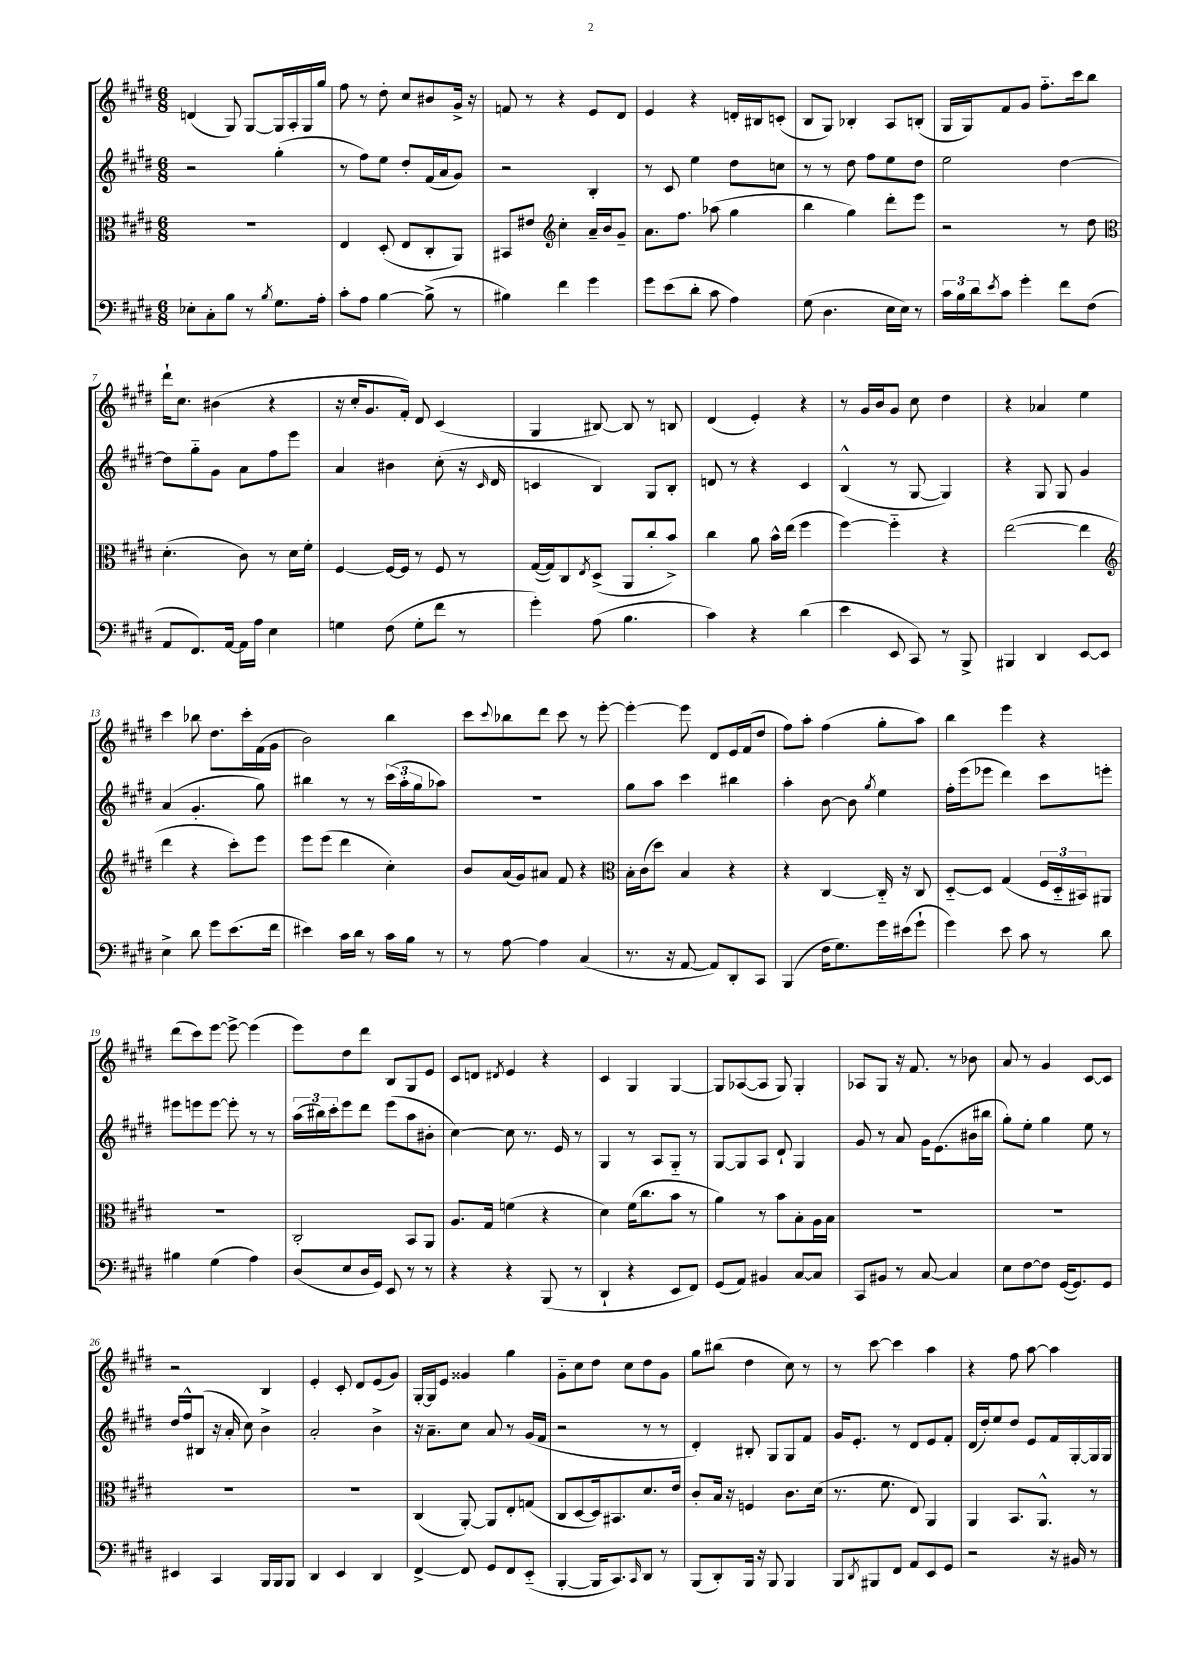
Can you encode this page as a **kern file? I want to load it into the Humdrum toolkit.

**kern	**kern	**kern	**kern
*part4	*part3	*part2	*part1
*staff4	*staff3	*staff2	*staff1
*clefF4	*clefC3	*clefG2	*clefG2
*k[f#c#g#d#]	*k[f#c#g#d#]	*k[f#c#g#d#]	*k[f#c#g#d#]
*M6/8	*M6/8	*M6/8	*M6/8
=1	=1	=1	=1
8E-X'\L	2.r	2r	(4dn/
8C#'\	.	.	.
8B\J	.	.	8G#/)
8r	.	.	[8G#/L
8qB/	.	.	.
8.G#\L	.	(4gg#'\	16G#/L]
.	.	.	16A'/
.	.	.	16G#/
16A'\Jk	.	.	16gg#/JJ
=2	=2	=2	=2
8c#'\L	4E/	8r	8ff#\
8A\J	.	8ff#\L)	8r
[4B\	(8D#'/	8ee\J	8dd#'\
.	8E/L	8dd#'/L	8cc#/L
(8B^\]	8C#'/	(16f#/L	8b#X/
.	.	16a/J	.
8r	8AA/J)	8g#/J)	16g#^/Jk
.	.	.	16r
=3	=3	=3	=3
4B#X\)	8BB#X/L	2r	8fn/
.	8e#X/J	.	8r
*	*clefG2	*	*
4f#\	4cc#'\	.	4r
4g#\	16a~/LL	4B'/	8e/L
.	16b/J	.	.
.	8g#~/J	.	8d#/J
=4	=4	=4	=4
8g#\L	8.a\L	8r	4e/
(8e\	.	8c#/	.
.	8.ff#\J	.	.
8d#'\J	.	4ee\	4r
8c#\	(8aa-X\	.	.
4A\)	4gg#\	8dd#\L	16dn'/LL
.	.	.	16B#X/J
.	.	8ccn\J	(8cn'/J
=5	=5	=5	=5
(8G#\	4bb\	8r	8B/L
4.D#\	.	8r	8G#/J)
.	4gg#\)	8dd#\	4B-X'/
.	.	8ff#\L	.
16E\LL	8ddd#'\L	8ee\	8A/L
16E\JJ)	.	.	.
8r	8eee\J	8dd#\J	(8Bn'/J
=6	=6	=6	=6
24c#\LL	2r	2ee\	16G#/LL
24B\	.	.	.
.	.	.	16G#/J)
24d#\J	.	.	.
8qe/	.	.	.
8c#\J	.	.	8f#/
4g#'\	.	.	8g#/J
.	.	.	8.ff#\L
8f#\L	8r	[4dd#\	.
.	.	.	16ccc#\k
(8F#\J	8dd#\	.	8bb\J
!!LO:LB:g=z
=7	=7	=7	=7
*	*clefC3	*	*
8AA/L	(4.d#'\	8dd#\L]	16ddd#`\KL
.	.	.	8.cc#\J
8.FF#/)	.	8gg#\	.
.	.	8g#\J	(4b#X\
[16AA/Jk	.	.	.
16AA\LL]	8c#\)	8a\L	.
16A\JJ	.	.	.
4E\	8r	8ff#\	4r
.	16d#\LL	8eee\J	.
.	16f#'\JJ	.	.
=8	=8	=8	=8
4Gn\	[4F#/	4a/	16r
.	.	.	16cc#'/KL
.	.	.	8.g#/
(8F#\	16F#/LL_	4b#X\	.
.	16F#/JJ]	.	16f#'/Jk)
8G'\L	8r	.	8d#/
8f#\J	8F#/	(8cc#'\	(4c#/
8r	8r	16r	.
.	.	16qqc#/	.
.	.	16d#/	.
=9	=9	=9	=9
4g#'\)	([16G#/LL	4cn/	4G#/
.	16G#/J])	.	.
.	8C#/	.	.
.	8qE/	.	.
(8A\	(8D#^/J	4B/)	[8B#X/)
4.B\	8AA/L	.	8B#/]
.	8cc#'/	8G#/L	8r
.	8b^/J)	8B'/J	8Bn/
=10	=10	=10	=10
4c#\)	4cc#\	8dn/	(4d#/
.	.	8r	.
4r	8a\	4r	4e'/)
.	16b^^\LL	.	.
.	(16ee\JJ	.	.
(4d#\	4ff#\	4c#/	4r
=11	=11	=11	=11
4e\	[4ff#\)	(4B^^/	8r
.	.	.	16g#/LL
.	.	.	16b/J
8EE/	4ff#\]	8r	8g#/J
8CC#/)	.	[8G#/	8cc#\
8r	4r	4G#/])	4dd#\
8BBB^/	.	.	.
=12	=12	=12	=12
4BBB#X/	([2ee\	4r	4r
4DD#/	.	8G#/	4a-X/
.	.	8G#/	.
[8EE/L	4ee\]	4g#/	4ee\
8EE/J]	.	.	.
!!LO:LB:g=z
=13	=13	=13	=13
*	*clefG2	*	*
4E^\	4ddd#\	(4a/	4ccc#\
8d#\	4r	4.g#'/	8bb-X\
8g#\L	.	.	8.dd#\L
(8.e\	8ccc#'\L)	.	.
.	.	.	16ccc#'\L
.	8eee\J	8gg#\)	(16f#\
16f#\Jk	.	.	16g#\JJ
=14	=14	=14	=14
4e#X\)	8eee\L	4bb#X\	2b\)
.	(8eee\J	.	.
16c#\LL	4ddd#\	8r	.
16d#\JJ	.	.	.
8r	.	8r	.
16c#\LL	4cc#'\)	(24ccc#\LL	4bb\
.	.	24aa'\	.
16B\JJ	.	.	.
.	.	24gg#\J	.
8r	.	8aa-X\J)	.
=15	=15	=15	=15
8r	8b/L	2.r	8ccc#\L
.	.	.	8qqccc#/
[8A\	(16a/L	.	8bb-X\
.	16g#/J)	.	.
4A\]	8a#X/J	.	8ddd#\J
.	8f#/	.	8ccc#\
(4C#/	4r	.	8r
.	.	.	[8eee'\
=16	=16	=16	=16
*	*clefC3	*	*
8.r	16B'\LL	8gg#\L	4eee'\_
.	(16c#\J	.	.
.	8dd#\J)	8aa\J	.
16r	.	.	.
[8AA/	4B/	4ccc#\	8eee\]
8AA/L])	.	.	8d#/L
8DD#'/	4r	4bb#X\	16e/L
.	.	.	(16f#/J
8CC#/J	.	.	8dd#/J
=17	=17	=17	=17
(4BBB/	4r	4aa'\	8ff#\L)
.	.	.	8aa'\J
16F#\KL	[4C#/	[8b\	(4ff#\
8.G#\)	.	.	.
.	.	8b\]	.
.	.	8qgg#/	.
16g#\L	16C#/]	4ee\	8gg#'\L
(16e#X\J	16r	.	.
8g#`\J	8C#/	.	8aa\J)
=18	=18	=18	=18
4g#\)	[8D#/L	16ff#'\LL	4bb\
.	.	(16eee\J	.
.	8D#/J]	8eee-X\J	.
8e\	(4G#/	4ddd#\)	4eee\
8c#\	.	.	.
8r	24F#/LL	8ccc#\L	4r
.	24D#/	.	.
.	24BB#X/J)	.	.
8d#\	8AA#X/J	8eeen'\J	.
!!LO:LB:g=z
=19	=19	=19	=19
4B#X\	2.r	8eee#X\L	(8ddd#\L
.	.	8eeen\	8ccc#\)
(4G#\	.	[8eee\J	[8eee\J
.	.	8eee'\]	8eee^\_
4A\)	.	8r	(4eee\]
.	.	8r	.
=20	=20	=20	=20
(8D#/L	2C#'/	(24aa\LL	8eee\L)
.	.	24bb#X\)	.
.	.	24ccc#'\J	.
8E/	.	8eee\	8dd#\
16D#/L	.	8ddd#\J	8ddd#\J
16GG#/JJ)	.	.	.
8EE/	.	(8eee\L	8B/L
8r	8BB/L	8aa\	8G#/
8r	8AA/J	8b#X'\J	8e/J
=21	=21	=21	=21
4r	8.A/L	[4cc#\)	8c#/L
.	.	.	8dn/J
.	16G#/Jk	.	.
.	.	.	8qd#X/
4r	(4fn\	8cc#\]	4e/
.	.	8.r	.
(8BBB/	4r	.	4r
.	.	16e/	.
8r	.	8r	.
=22	=22	=22	=22
4DD#`/	4d#\)	4G#/	4c#/
4r	(16f#\KL	8r	4G#/
.	8.cc#\	.	.
.	.	8A/L	.
8EE/L	8b\J	8G#/J	[4G#/
8FF#/J)	8r	8r	.
=23	=23	=23	=23
(8GG#/L	4a\)	[8G#/L	8G#/L]
8AA/J)	.	8G#/]	([8A-X/
4BB#X/	8r	8A/J	8A-/J]
.	8b\L	8d#`/	8G#/)
[8C#/L	8B'\	4G#/	4G#'/
8C#/J]	16A\L	.	.
.	16B\JJ	.	.
=24	=24	=24	=24
8CC#/L	2.r	8g#/	8A-X/L
8BB#X/J	.	8r	8G#/J
8r	.	8a/	16r
.	.	.	8.f#/
[8C#/	.	16g#\KL	.
.	.	(8.e\	.
4C#/]	.	.	8r
.	.	16b#X\L	8b-X\
.	.	16bb#X\JJ	.
=25	=25	=25	=25
8E\L	2.r	8gg#'\L)	8a/
[8F#\	.	8ee'\J	8r
8F#\J]	.	4gg#\	4g#/
([16GG#/KL	.	.	.
8.GG#/])	.	.	.
.	.	8ee\	[8c#/L
8GG#/J	.	8r	8c#/J]
!!LO:LB:g=z
=26	=26	=26	=26
4EE#X/	2.r	16dd#/LL	2r
.	.	16ff#^^/J	.
.	.	(8B#X/J	.
4CC#/	.	16r	.
.	.	16a'/	.
.	.	8cc#\)	.
16BBB/LL	.	4b^\	4B/
16BBB/J	.	.	.
8BBB/J	.	.	.
=27	=27	=27	=27
4DD#/	2.r	2a'/	4e'/
4EE/	.	.	8c#'/
.	.	.	8d#/L
4DD#/	.	4b^\	(8e/
.	.	.	8g#/J)
=28	=28	=28	=28
[4FF#^/	(4C#/	16r	[16G#'/LL
.	.	8.a~\L	16G#/J]
.	.	.	8e/J
8FF#/]	[8AA'/)	8cc#\J	4g##X/
8GG#/L	8AA/L]	8a/	.
8FF#/	8E'/	8r	4gg#\
(8EE/J	(8Gn/J	(16g#/LL	.
.	.	16f#/JJ	.
=29	=29	=29	=29
[4BBB'/	8C#/L	2r	8g#\L
.	[8D#/	.	8cc#\
16BBB/KL]	16D#/k])	.	8dd#\J
8.CC#/)	8.BB#X/	.	.
.	.	.	8cc#\L
16qqCC#/	.	.	.
8DD#/J	8.d#/	8r	8dd#\
8r	.	8r	8g#\J
.	16e/Jk	.	.
=30	=30	=30	=30
(8BBB/L	8c#'/L	4d#'/)	8gg#\L
8DD#'/)	16B/Jk	.	(8bb#X\J
.	16r	.	.
16BBB/Jk	4Fn/	8B#X'/	4dd#\
16r	.	.	.
8BBB/	.	8G#/L	.
4BBB/	8.c#\L	8G#/	8cc#\)
.	.	8f#/J	8r
.	(16d#\Jk	.	.
=31	=31	=31	=31
8BBB/L	8.r	16g#/KL	8r
.	.	8.e'/J	.
8qDD#/	.	.	.
8BBB#X/	.	.	[8ccc#\
.	8.f#\	.	.
8FF#/J	.	8r	4ccc#\]
8AA/L	8E/)	8d#/L	.
8EE/	4AA/	8e/	4aa\
8GG#/J	.	8f#'/J	.
=32	=32	=32	=32
2r	4AA/	(16d#/LL	4r
.	.	16dd#'/J)	.
.	.	8ee/	.
.	8.BB/L	8dd#/J	8ff#\
.	.	8e/L	[8aa\
.	8.AA^^/J	.	.
16r	.	16f#/L	4aa\]
16BB#X/	.	[16G#'/	.
8r	8r	16G#/]	.
.	.	16G#/JJ	.
==	==	==	==
*-	*-	*-	*-
